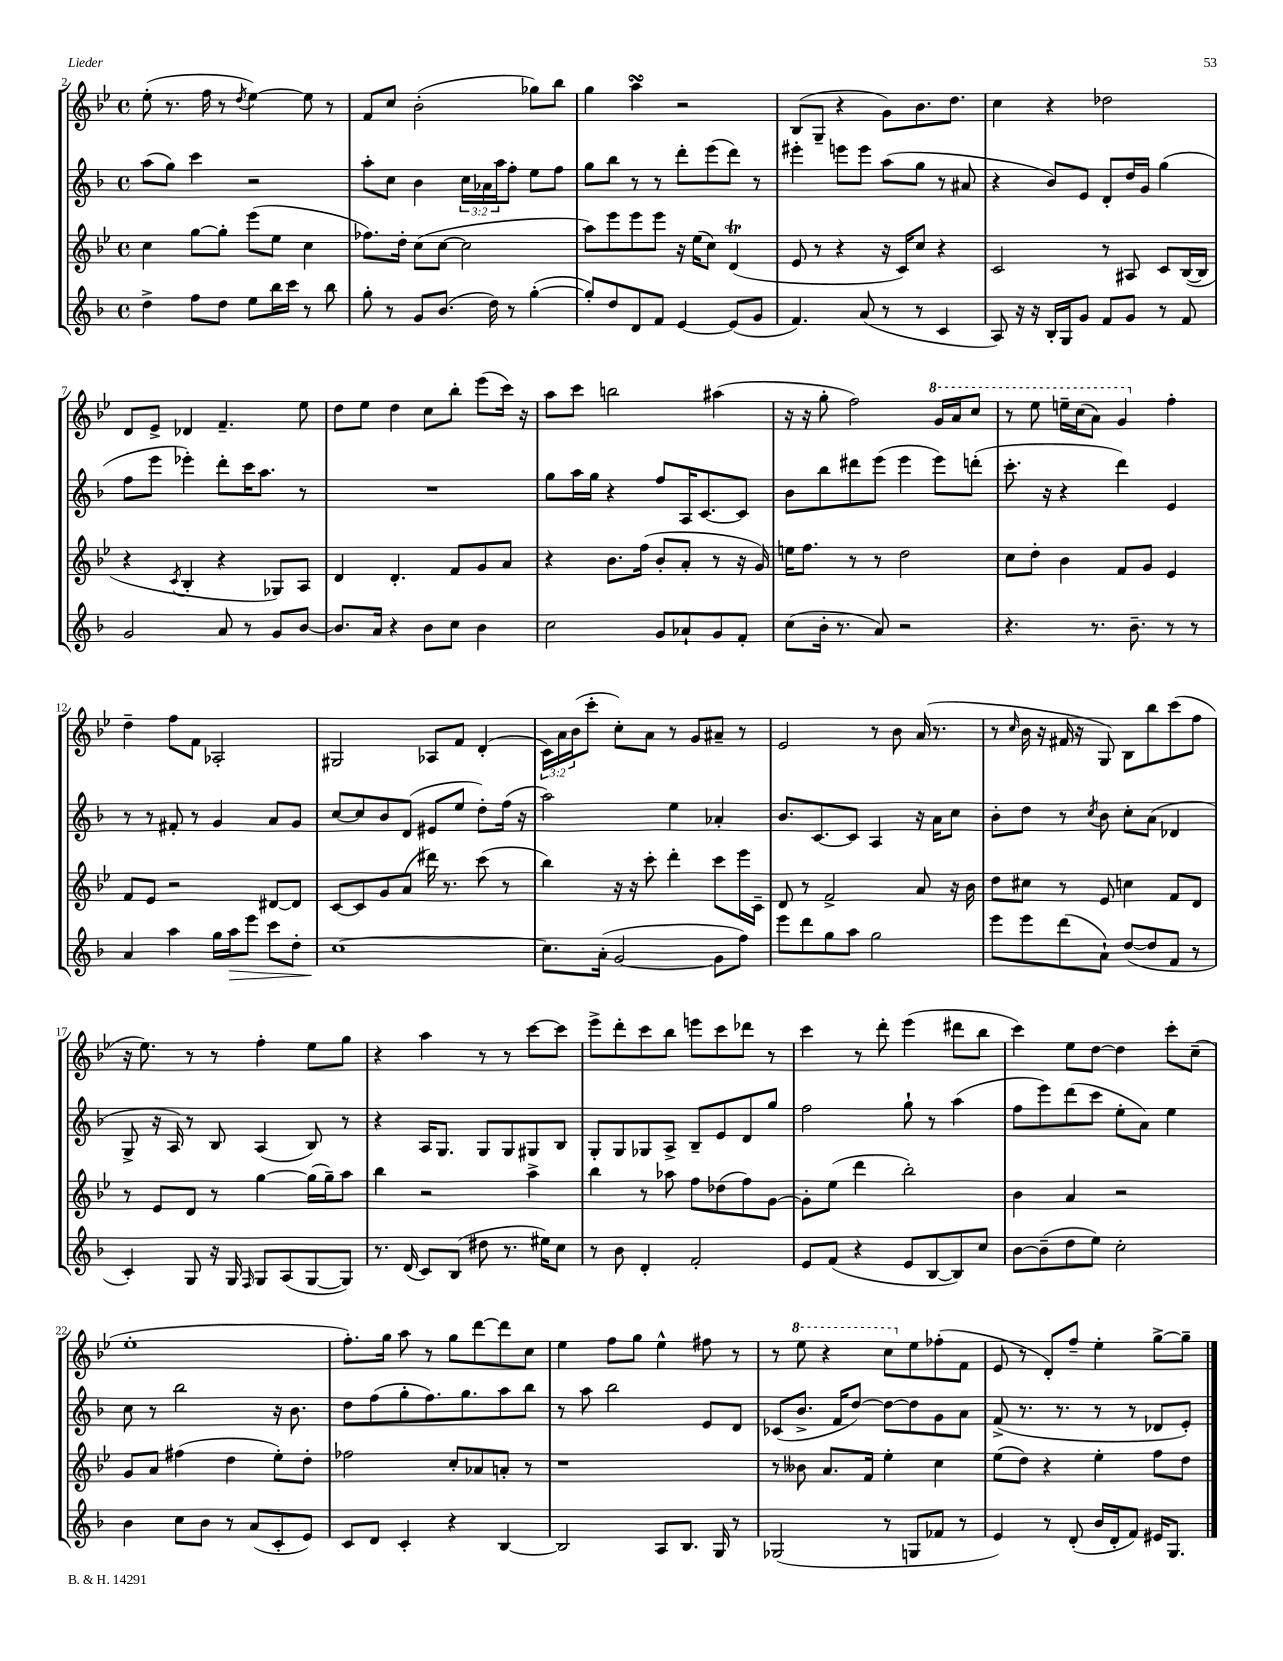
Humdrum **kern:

**kern	**kern	**kern	**kern
*staff4	*staff3	*staff2	*staff1
*clefG2	*clefG2	*clefG2	*clefG2
*k[b-]	*k[b-e-]	*k[b-]	*k[b-e-]
*M4/4	*M4/4	*M4/4	*M4/4
*met(c)	*met(c)	*met(c)	*met(c)
4dd^	4cc	(8aa	(8ee-'
.	.	8gg)	8.r
8ff	[8gg	4ccc	.
.	.	.	16ff
8dd	8gg']	.	8r
.	.	.	8qdd
8ee	(8eee-	2r	[4ee-)
16bb-	8ee-	.	.
16ccc	.	.	.
8r	4cc	.	8ee-]
8bb-	.	.	8r
=	=	=	=
8gg'	8.ff-)	8aa'	8f
8r	.	8cc	8cc
.	16dd'	.	.
8g	(8cc	4b-	(2b-'
(8.b-	[8cc	.	.
.	2cc]	24cc	.
.	.	24a-	.
16dd)	.	.	.
.	.	24aa	.
8r	.	8ff'	.
([4gg'	.	8ee	8gg-)
.	.	8ff	8bb-
=	=	=	=
8gg'])	8aa)	8gg	4gg
8dd	8eee-	8bb-	.
8d	8eee-	8r	4aa
8f	8eee-	8r	.
[4e	16r	8ddd'	2r
.	(16ee-	.	.
.	8cc)	(8eee	.
(8e]	(4d	8ddd)	.
8g	.	8r	.
=	=	=	=
4.f)	8e-	4eee#'	(8B-
.	8r	.	8G~
.	4r	8eee	4r
(8a	.	8eee	.
8r	16r	(8aa	8g)
.	16c)	.	.
8r	8cc	8gg	8.b-
4c	4r	8r	.
.	.	.	8.dd
.	.	8a#	.
=	=	=	=
8A)	2c	4r	4cc
16r	.	.	.
16r	.	.	.
16B-'	.	8b-)	4r
16G	.	.	.
8g	.	8e	.
8f	8r	8d'	2dd-
8g	8A#	16dd	.
.	.	16g	.
8r	8c	(4gg	.
8f	([16B-	.	.
.	16B-]	.	.
=	=	=	=
2g	4r	8ff	8d
.	.	8eee	8e-^
.	8qc	.	.
.	4B-'	4eee-')	4d-
8a	4r	8ddd'	4.f~
8r	.	16ccc	.
.	.	8.aa	.
8g	8G-)	.	.
[8b-	8A	8r	8ee-
=	=	=	=
8.b-]	4d	1r	8dd
.	.	.	8ee-
16a	.	.	.
4r	4.d'	.	4dd
8b-	.	.	8cc
8cc	8f	.	8bb-'
4b-	8g	.	(8eee-
.	8a	.	16ccc)
.	.	.	16r
=	=	=	=
2cc	4r	8gg	8aa
.	.	16aa	8ccc
.	.	16gg	.
.	8.b-	4r	2bb
.	(16ff	.	.
8g	8b-'	8ff	.
8a-`	8a'	16A	.
.	.	[8.c	.
8g	8r	.	(4aa#
8f'	16r	8c]	.
.	16g)	.	.
=	=	=	=
(8cc	16ee	8b-	16r
.	8.ff	.	16r
16b-'	.	8bb-	8gg'
8.r	.	.	.
.	8r	8ddd#	2ff)
8a)	8r	(8eee	.
2r	2dd	4eee	.
.	.	8eee)	16gg
.	.	.	16aa
.	.	(8ddd'	8ccc
=	=	=	=
4.r	8cc	8.ccc'	8r
.	8dd'	.	8eee-
.	.	16r	.
.	4b-	4r	16eee~
.	.	.	(16ccc
8.r	.	.	8aa)
.	8f	4ddd)	4gg
8.b-~	.	.	.
.	8g	.	.
8r	4e-	4e	4ff'
8r	.	.	.
=	=	=	=
4a	8f	8r	4dd~
.	8e-	8r	.
4aa	2r	8f#'	8ff
.	.	8r	8f
16gg	.	4g	2A-'
16aa	.	.	.
8eee	.	.	.
8ccc	[8d#	8a	.
8dd'	8d#]	8g	.
=	=	=	=
[1cc	[8c	[8cc	2G#
.	8c]	8cc]	.
.	8g	8b-	.
.	(8a	(8d	.
.	16ddd#)	8e#	8A-
.	8.r	.	.
.	.	8ee	8f
.	(8ccc	8dd')	(4d'
.	8r	(16ff	.
.	.	16r	.
=	=	=	=
8.cc]	4bb-)	2aa)	24c)
.	.	.	24a
.	.	.	(24b-
.	.	.	8ccc'
(16a'	.	.	.
[2g	16r	.	8cc')
.	16r	.	.
.	8ccc'	.	8a
.	4ddd'	4ee	8r
.	.	.	8g
8g]	8ccc	4a-'	8a#~
8ff)	16eee-	.	8r
.	16c~	.	.
=	=	=	=
8eee	8d	8.b-	2e-
8ddd	8r	.	.
.	.	[8.c	.
8gg	2f^	.	.
8aa	.	8c]	.
2gg	.	4A	8r
.	.	.	8b-
.	8a	16r	(16a
.	.	16a	8.r
.	16r	8cc	.
.	16b-	.	.
=	=	=	=
8eee	8dd	8b-'	8r
.	.	.	16qqcc
8eee	8cc#	8dd	16b-
.	.	.	16r
(8ddd	8r	8r	16f#
.	.	.	16r
.	.	8qcc	.
8a`)	8e-	8b-	8G)
([8dd	4cc	8cc'	8B-
8dd]	.	(8a	8bb-
8f	8f	4d-	(8ccc
8r	8d	.	8ff
=	=	=	=
4c')	8r	8G^	16r
.	.	.	8.ee-)
.	8e-	16r	.
.	.	16A)	.
8G	8d	8r	8r
16r	8r	8B-	8r
16G	.	.	.
16qqF	.	.	.
8G	[4gg	(4A	4ff'
(8A	.	.	.
[8G	(16gg]	8B-)	8ee-
.	16gg~)	.	.
8G])	8aa	8r	8gg
=	=	=	=
8.r	4bb-	4r	4r
(16d	.	.	.
8c)	2r	16A	4aa
.	.	8.G	.
(8B-	.	.	.
8dd#	.	8G	8r
8.r	.	8G	8r
.	4aa^	8G#	[8ccc
16ee#)	.	.	.
8cc	.	8B-	8ccc]
=	=	=	=
8r	4bb-	8G'	8eee-^
8b-	.	8G	8ddd'
4d'	8r	8G-	8ccc
.	8aa-	8A^	8bb-
2f'	8ff	8B-~	8eee
.	(8dd-	8e	8ccc
.	8ff)	8d	8ddd-
.	[8g	8gg	8r
=	=	=	=
8e	8g']	2ff	4ccc
(8f	(8ee-	.	.
4r	4ddd	.	8r
.	.	.	8ddd'
8e	2bb-')	8gg`	(4eee-
[8B-	.	8r	.
8B-])	.	(4aa	8ddd#
8cc	.	.	8bb-
=	=	=	=
[8b-	4b-	8ff	4ccc)
(8b-~]	.	8eee)	.
8dd	4a	(8ddd	8ee-
8ee)	.	8ccc	[8dd
2cc'	2r	8ee'	4dd]
.	.	8a)	.
.	.	4ee	8ccc'
.	.	.	(8cc~
=	=	=	=
4b-	8g	8cc	1ee-'
.	8a	8r	.
8cc	(4ff#	2bb-	.
8b-	.	.	.
8r	4dd	.	.
(8a	.	.	.
8c'	8ee-')	16r	.
.	.	8.b-	.
8e)	8dd'	.	.
=	=	=	=
8c	2ff-	8dd	8.ff')
8d	.	(8ff	.
.	.	.	16gg
4c'	.	8gg'	8aa
.	.	8.ff)	8r
4r	8cc'	.	8gg
.	.	8.gg	.
.	8a-	.	[8ddd
[4B-	8a'	8aa	8ddd]
.	8r	8bb-	8cc
=	=	=	=
2B-]	1r	8r	4ee-
.	.	8aa	.
.	.	2bb-	8ff
.	.	.	8gg
8A	.	.	4ee-^^
8.B-	.	.	.
.	.	8e	8ff#
16G	.	.	.
8r	.	8d	8r
=	=	=	=
(2G-	8r	(8c-	8r
.	8b--	8.b-^	8eee-
.	8.a	.	4r
.	.	16f	.
.	.	[8dd)	.
.	16f	.	.
8r	4ee-'	8dd_	8ccc
8G	.	8dd]	8ee-
8f-	4cc	8g	(8ff-'
8r	.	8a	8f
=	=	=	=
4e)	(8ee-	(8f^	8e-
.	8dd)	8.r	8r
8r	4r	.	8d')
.	.	8.r	.
(8d'	.	.	8ff~
16b-	4ee-'	8r	4ee-'
16d'	.	.	.
8f)	.	8r	.
16e#	8ff	8d-	[8gg^
8.G	.	.	.
.	8dd	8e')	8gg~]
==	==	==	==
*-	*-	*-	*-
